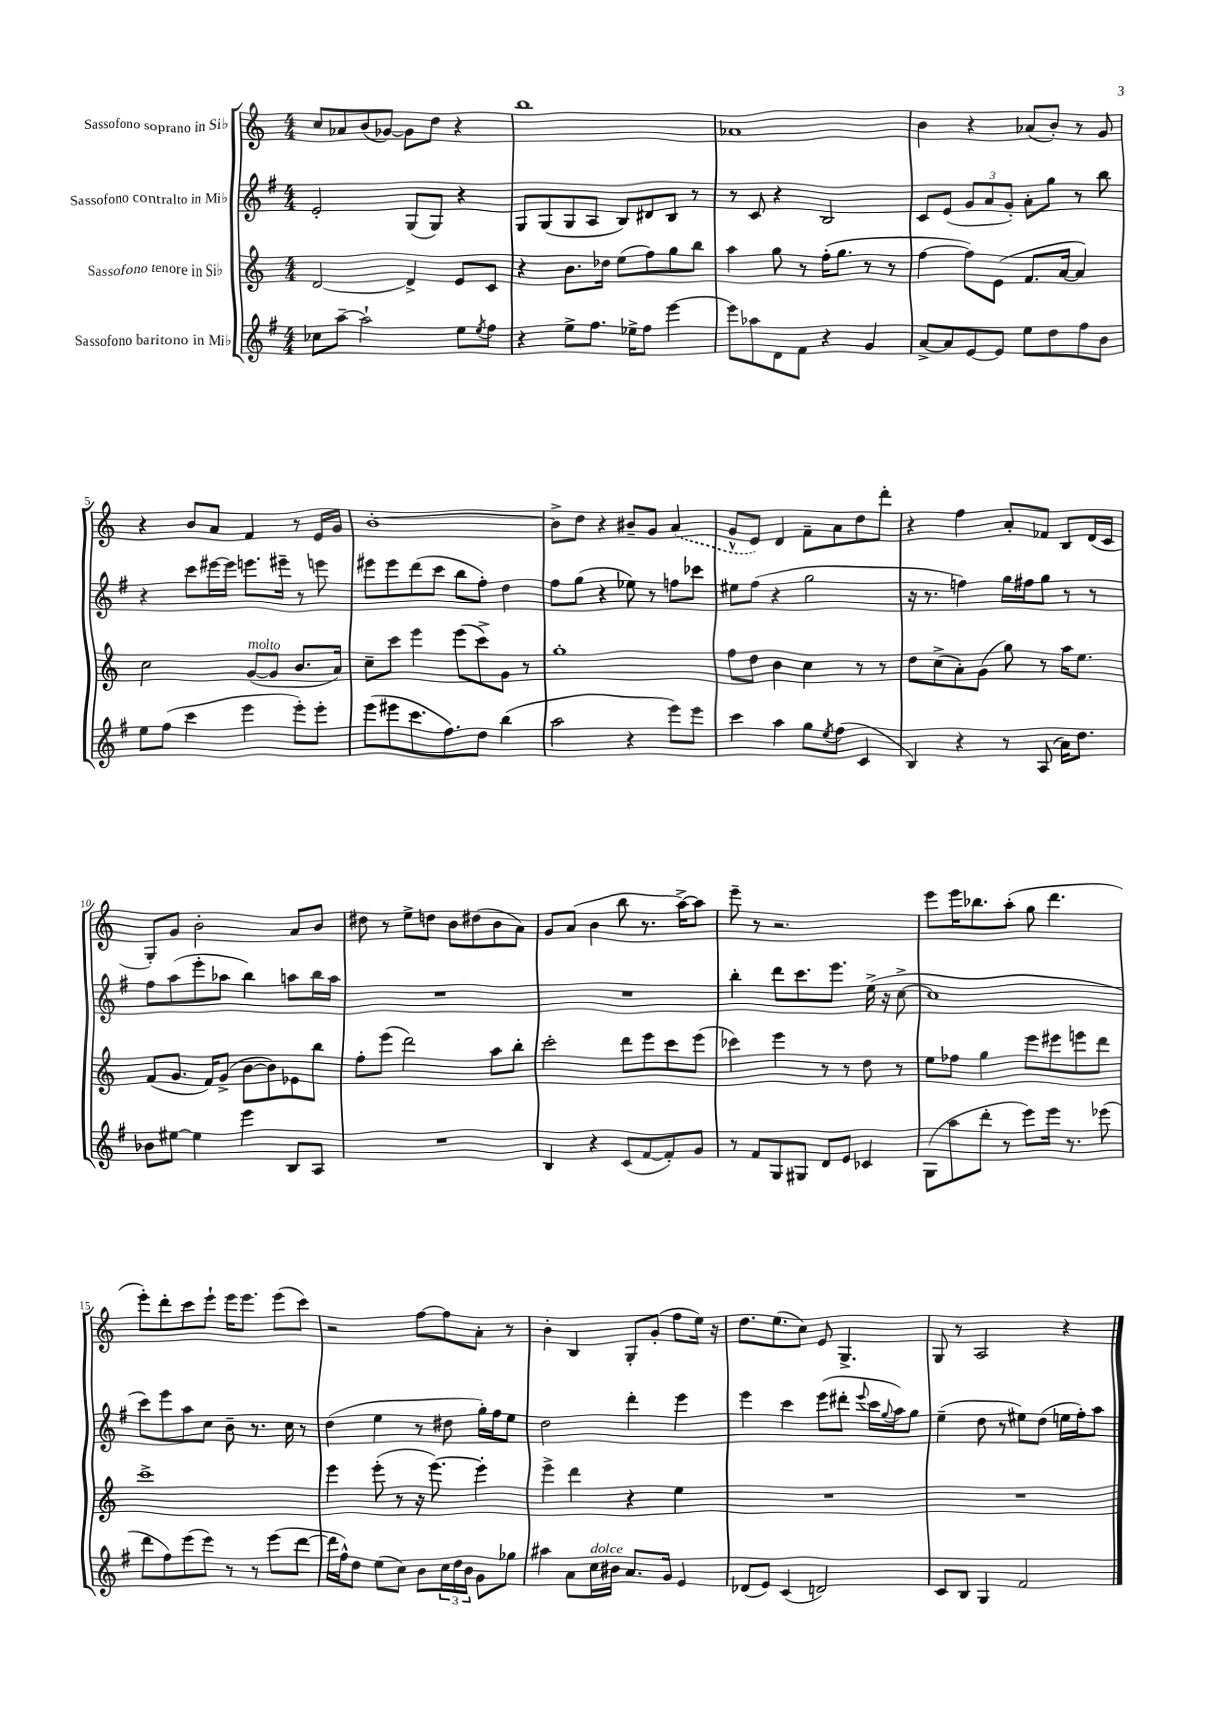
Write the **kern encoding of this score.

**kern	**kern	**kern	**kern
*staff4	*staff3	*staff2	*staff1
*clefG2	*clefG2	*clefG2	*clefG2
*k[f#]	*k[]	*k[f#]	*k[]
*M4/4	*M4/4	*M4/4	*M4/4
8cc-\L	[2d/	2e'/	8cc/L
[8aa~\J	.	.	8a-/
2aa`\]	.	.	(8b/
.	.	.	[8g-/J)
.	4d^/]	(8G/L	8g-\]L
.	.	8G/J)	8dd\J
8ee\L	8e/L	4r	4r
8qee/	.	.	.
8ff#\J	8c/J	.	.
=	=	=	=
4r	4r	8G/L	1bb
.	.	(8G/	.
8ee^\L	8.b\L	8G/	.
8.ff#\J	.	8A/J	.
.	16dd-\Jk	.	.
.	(8ee\L	8B/L)	.
16ee-^\LK	.	.	.
8ff#\J	8ff\)	8d#/	.
[4eee\	8gg\	8B/J	.
.	8bb\J	8r	.
=	=	=	=
8eee\]L	4aa\	8r	1a-
8aa-\	.	8c/	.
8d\	8gg\	4r	.
8f#\J	8r	.	.
4r	(16ff'\LK	2B/	.
.	8.gg\J	.	.
4g/	8r	.	.
.	8r	.	.
=	=	=	=
[8a^/L	[4ff\	8c/L	4b\
8a/]	.	(8e/J	.
[8e/	8ff\]L)	12g/L	4r
.	.	12a/	.
8e/]J	(8e\J	.	.
.	.	12g'/J)	.
8ee\L	8.f/L	8a'\L	(8a-/L
8dd\	.	8gg\J	8b'/J)
.	[16a/Jk	.	.
8ff#\	4a/])	8r	8r
8b\J	.	8bb\	8g/
=	=	=	=
8ee\L	2cc\	4r	4r
(8ff#\J	.	.	.
4ccc\	.	8ccc\L	8b/L
.	.	[16eee#\L	8a/J
.	.	16eee#\]JJ	.
4eee\	([8g/L	8.eee\L	4f/
.	8g/]J	.	.
.	.	16eee#~\Jk	.
8eee'\L)	8.b/L	8r	8r
8eee'\J	.	8eee\	16e/LL
.	16a/Jk)	.	16g/JJ
=	=	=	=
(8eee\L	8cc~\L	8eee#\L	[1b'
8eee#\	8ccc\J	8eee#\	.
8.ccc\	4eee\	(8ddd\	.
.	.	8ccc\J	.
8.ff#\)	.	.	.
.	(8eee\L	8bb\L	.
8dd\J	8ccc^\)	8ff#'\J)	.
(4bb\	8g\J	4dd\	.
.	8r	.	.
=	=	=	=
2aa\	1gg'	8ff#\L	8b^\]L
.	.	(8gg\J	8dd\J
.	.	4r	4r
4r	.	8ee-\)	8b#~/L
.	.	8r	8g/J
8eee\L)	.	8ff\L	(4a/
8eee\J	.	8ccc-\J	.
=	=	=	=
4ccc\	8ff\L	8ee#\L	8g^^/L
.	8dd\J	(8ff#\J	8e/J)
4aa\	4b\	4r	4d/
8gg\L	4cc\	2gg\	8f~\L
8qee/	.	.	.
(8ff#\J	.	.	8a\
4c/	8r	.	8dd\
.	8r	.	8ddd'\J
=	=	=	=
4B/)	8dd\L	16r	4r
.	.	8.r	.
.	(8cc^\	.	.
4r	8a'\)	4ff\)	4ff\
.	(8g\J	.	.
8r	8gg\)	16gg\LL	8a'/L
.	.	16ff#\J	.
(8A/	8r	8gg\J	8f-/J
16a\LK)	16aa\LK	8r	8B/L
8.dd\J	8.ee\J	.	.
.	.	8r	(16d/L
.	.	.	16c/JJ
=	=	=	=
8b-\L	(8f/L	8ff#\L	8G'/L)
[8ee#\J	8.g/J	(8aa\	8g/J
4ee#\]	.	8eee'\	2b'\
.	16f/LK)	.	.
.	(8g^/J	8aa-\J	.
4eee\	[8b\L	4bb\)	.
.	8b\])	.	.
8B/L	8e-\	8aa\L	8a/L
8A/J	8bb\J	16bb\L	8b/J
.	.	16aa\JJ	.
=	=	=	=
1r	8ff'\L	1r	8dd#\
.	(8eee\J	.	8r
.	2ddd\)	.	8ee^\L
.	.	.	8dd\J
.	.	.	8b\L
.	.	.	(8dd#\
.	8aa\L	.	8b\
.	8bb'\J	.	8a\J)
=	=	=	=
4B/	2ccc'\	1r	8g/L
.	.	.	(8a/J
4r	.	.	4b\
(8c/L	8ddd\L	.	8bb\
[8f#/	8eee\	.	8.r
8f#'/])	8ccc\	.	.
.	.	.	[16aa^\LK)
8g/J	(8eee\J	.	8aa\]J
=	=	=	=
8r	4ccc-\)	4bb'\	8eee~\
8f#/L	.	.	8r
8G/	4eee\	8ddd\L	2.r
8G#/J	.	8.ccc\	.
8d/L	8r	.	.
.	.	8.eee\J	.
8e/J	8r	.	.
4c-/	8dd\	(16ee^\	.
.	.	16r	.
.	8r	[8cc^\	.
=	=	=	=
(8G\L	8ee\L	1cc]	8eee\L
8aa\	8ff-\J	.	16eee\K
.	.	.	8.bb-\
8ddd'\J	4gg\	.	.
8r	.	.	(8aa'\J
8eee\L)	8eee\L	.	8gg\
16eee\Jk	8eee#\	.	4.ddd\
8.r	.	.	.
.	8eee\	.	.
(8eee-\	8ddd\J	.	.
=	=	=	=
8ddd\L	1ccc^	8ccc\L)	8eee'\L)
8ff#\)	.	8eee\	8ddd'\
(8eee\	.	8aa\	8ccc\
8eee\J)	.	8cc\J	8eee`\J
8r	.	8b~\	16eee\LK
.	.	.	8.eee\J
8r	.	8.r	.
(8eee\L	.	.	(8eee\L
.	.	16cc\	.
[8ddd\J	.	8r	8ccc\J)
=	=	=	=
16ddd\]LL	4eee\	(4dd\	2r
16ff#^^\J)	.	.	.
8dd\J	.	.	.
(8ee\L	(8eee'\	4ee\	.
8cc\J)	8r	.	.
8b\L	16r	8r	[8ff\L
.	[8.eee\)	.	.
24cc\L	.	8dd#\	8ff\]
24dd\	.	.	.
24b\JJ	.	.	.
8g\L	4eee'\]	16gg'\LL)	8a'\J
.	.	16ff#\J	.
8gg-\J	.	8ee\J	8r
=	=	=	=
4aa#\	4eee^\	2dd\	4b'\
8a\L	4ddd\	.	4B/
16cc\L	.	.	.
16b#\JJ	.	.	.
8.a/L	4r	4ddd'\	8G'/L
.	.	.	(8g'/J
16g/Jk	.	.	.
4e/	4ee\	4eee\	8ff\L
.	.	.	16ee\Jk)
.	.	.	16r
=	=	=	=
(8d-/L	1r	4eee\	8.dd\L
8e/J)	.	.	.
.	.	.	(8.ee\
(4c/	.	4ccc\	.
.	.	.	8cc\J)
2d/)	.	(8eee\L	8e/
.	.	8ddd#'\J	4.G^/
.	.	8qqeee/	.
.	.	16ccc\LL	.
.	.	8qqgg/	.
.	.	16aa\J)	.
.	.	8gg\J	.
=	=	=	=
8c/L	1r	(4ee~\	8G/
8B/J	.	.	8r
4G/	.	8dd\	2A/
.	.	8r	.
2f#/	.	8ee#\L)	.
.	.	(8dd\J	.
.	.	16ee\LL	4r
.	.	16ff#'\J)	.
.	.	8aa\J	.
==	==	==	==
*-	*-	*-	*-
